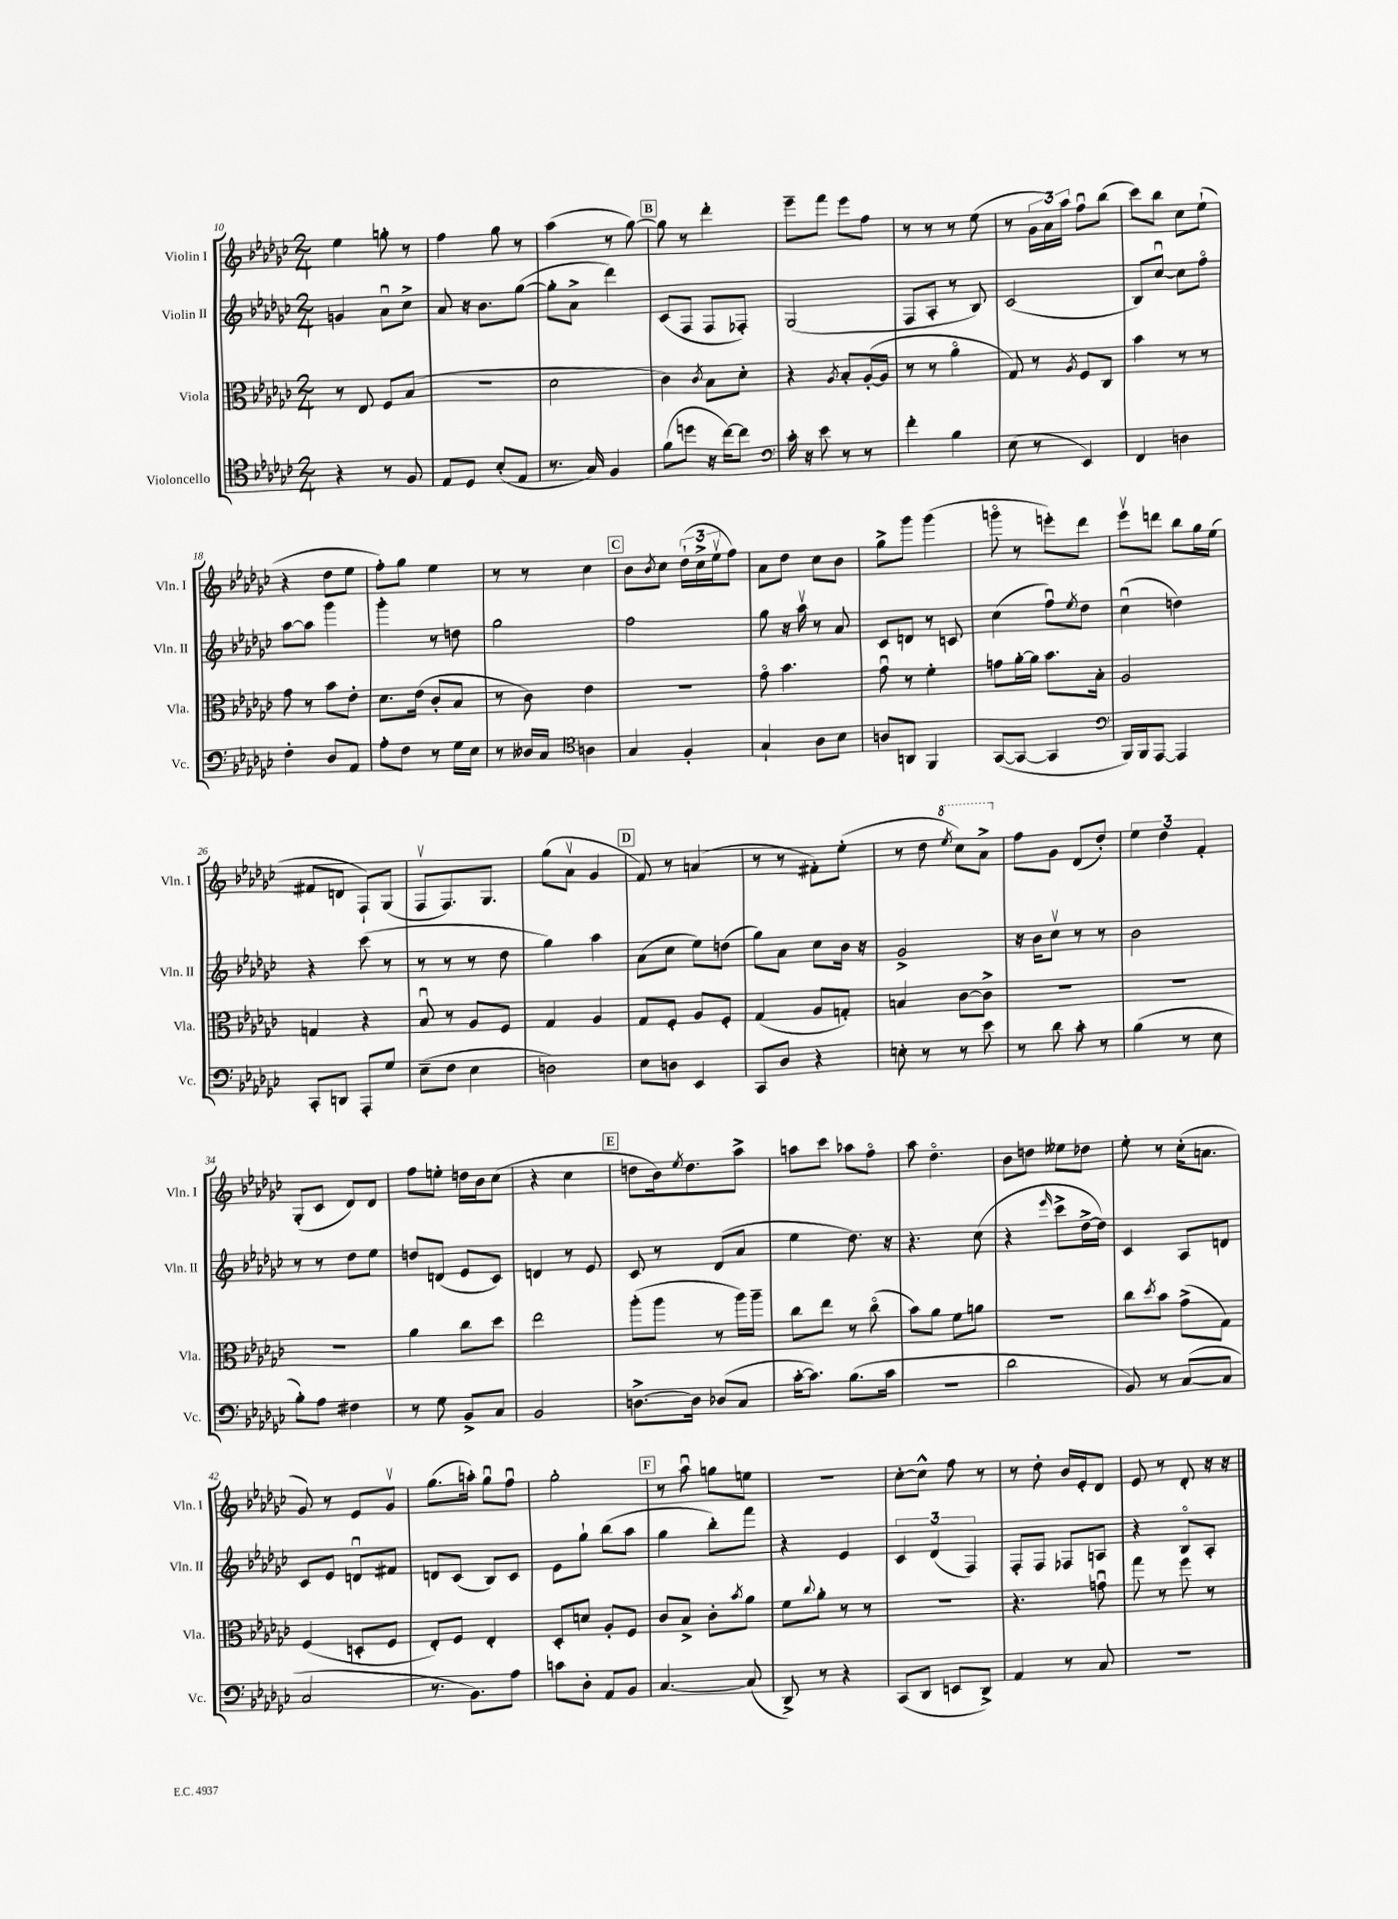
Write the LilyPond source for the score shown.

<<
\new StaffGroup <<
\new Staff = "s0" \with { instrumentName = "Violin I" shortInstrumentName = "Vln. I" } {
    \clef treble \key ges \major \numericTimeSignature \time 2/4
    ees''4 g''8-. r8 |
    f''4 ges''8 r8 |
    aes''4( r8 ges''8~) |
    \mark \markup { \box "B" } ges''8 r8 des'''4-. |
    ees'''8-- f'''8 ees'''8 f''8 |
    r8 r8 r8 ees''8( |
    r8 \tuplet 3/2 { ges'16 aes'16) aes''16 } f''8\downbow bes''8( |
    ces'''8) bes''8 ces''8 ees''8-!( |
    r4 des''8 ees''8 |
    f''8-.) ges''8 ees''4 |
    r8 r8 ces''4 |
    \mark \markup { \box "C" } bes'8 \acciaccatura { bes'8 } ces''8 \tuplet 3/2 { des''16-!( ces''16-> ees''16\upbow } f''8) |
    aes'8 des''8 ces''8 bes'8 |
    ges''8-> ges'''8 ges'''4( |
    g'''8\flageolet r8 e'''8-.) des'''8 |
    ees'''8\upbow d'''8 bes''8 ges''16 ees''16( |
    fis'8 d'8 f8-!) ges8( |
    f8\upbow f8.) ges8. |
    ges''8( aes'8\upbow ges'4 |
    \mark \markup { \box "D" } f'8) r8 a'4( |
    r8 r8 fis'8-.) ees''8-.( |
    r8 des''8 \ottava #1 \acciaccatura { ees'''8 } ces'''8) aes''8-> \ottava #0 |
    f''8 ges'8 des'8( des''8-.) |
    \tuplet 3/2 { ees''4 des''4 f'4-. } |
    ges8-.( ces'8 des'8) des'8 |
    f''8 e''8-. d''16 bes'16 ces''8( |
    r4 ces''4 |
    \mark \markup { \box "E" } d''8 bes'16) \acciaccatura { ees''8 } d''8. aes''8-> |
    a''8 ces'''8 aes''8 f''8\flageolet |
    aes''8 des''4.\flageolet |
    bes'8 d''8 eeses''8 des''8 |
    ees''8-. r8 ces''16-.( a'8. |
    ges'8) r8 ees'8 ges'8\upbow |
    ges''8.( a''16-.) ges''8\downbow f''8\downbow |
    ges''2-. |
    \mark \markup { \box "F" } r8 aes''8\downbow g''8 e''8 |
    r2 |
    ces''8~-. ces''8-^ f''8 r8 |
    r8 des''8-. bes'16 ees'16-. des'8 |
    ees'8 r8 des'8-. r16 r16 \bar "|." |
}
\new Staff = "s1" \with { instrumentName = "Violin II" shortInstrumentName = "Vln. II" } {
    \clef treble \key ges \major \numericTimeSignature \time 2/4
    g'4 aes'8\downbow ces''8-> |
    aes'8 r16 bes'8. ges''8~( |
    ges''8-. aes'8-> des'''4) |
    \mark \markup { \box "B" } ces'8( f8 f8 fes8-.) |
    ges2( |
    f8 aes8-. r8 bes8) |
    ces'2( |
    bes8) ces''8~\downbow ces''8 f''8\flageolet |
    aes''8~ aes''8 ges'''4 |
    ges'''4-. r8 d''8 |
    ges''2 |
    \mark \markup { \box "C" } f''2 |
    ges''8 r16 aes''16\upbow r8 aes'8 |
    ces'8 d'8 r8 c'8 |
    ces''4( f''8\downbow) \acciaccatura { ees''8 } des''8 |
    ces''4\downbow( d''4) |
    r4 ces'''8( r8 |
    r8 r8 r8 des''8 |
    ges''4) aes''4 |
    \mark \markup { \box "D" } aes'8( ces''8 ees''8) d''8( |
    ges''8) aes'8 ces''8 bes'16 r16 |
    ges'2-> |
    r16 bes'16 ces''8\upbow r8 r8 |
    bes'2 |
    r8 r8 des''8 ees''8 |
    d''8 d'8( ees'8 ces'8) |
    d'4 r8 ees'8 |
    \mark \markup { \box "E" } ces'8 r8 des'8( aes'8 |
    ees''4 des''8.) r16 |
    r4. ces''8( |
    r4 \grace { ees'''16 } ces'''8-> des''16~-> des''16) |
    ces'4 aes8 d'8 |
    ces'8 ees'8 d'8\downbow fis'8 |
    d'8 ces'8( bes8) ces'8 |
    ees'8 ges''8-! bes''8( aes''8 |
    \mark \markup { \box "F" } ges''4 bes''8-.) f'''8 |
    r4 ees'4 |
    \tuplet 3/2 { ces'4 des'4( f4) } |
    f8-. f8 fes8 a8 |
    r4 bes8\flageolet aes8-. \bar "|." |
}
\new Staff = "s2" \with { instrumentName = "Viola" shortInstrumentName = "Vla." } {
    \clef alto \key ges \major \numericTimeSignature \time 2/4
    r8 ees8 f8 bes8( |
    r2 |
    des'2 |
    \mark \markup { \box "B" } ces'4) \acciaccatura { ces'8 } bes8 des'8-. |
    r4 \acciaccatura { aes8 } bes8-. aes16~-.( aes16 |
    r8 r8 aes'4\flageolet |
    ges8) r8 \acciaccatura { aes8 } f8 ces8 |
    bes'4 r8 r8 |
    ges'8 r8 bes'8 ees'8-. |
    des'8. ees'16( ces'8-. bes8 |
    r8 ces'8) ees'4 |
    \mark \markup { \box "C" } R2 |
    ges'8\flageolet bes'4. |
    ges'8\downbow r8 f'4-. |
    g'8 aes'16~-. aes'16 bes'8. bes16-. |
    aes2 |
    g4 r4 |
    bes8\downbow r8 aes8 f8 |
    ges4 aes4 |
    \mark \markup { \box "D" } ges8 f8-. aes8 f8-. |
    ges4( aes8 g8-.) |
    b4 ces'8~ ces'8-> |
    R2 |
    R2 |
    R2 |
    aes'4 ces''8 des''8 |
    ees''2 |
    \mark \markup { \box "E" } aes''8-.( aes''8 r8 aes''16) aes''16-- |
    ces''8 ees''8 r8 ces''8\flageolet( |
    bes'8) aes'8 f'8 a'8 |
    r2 |
    ces''8 \acciaccatura { des''8 } bes'8 ges'8->( ges8) |
    f4( d8-. f8 |
    ees8-.) f8 ees4-. |
    des8-. d'8 aes8-. f8 |
    \mark \markup { \box "F" } ces'8 bes8-> ces'8-. \acciaccatura { bes'8 } aes'8 |
    f'8 \appoggiatura { ces''8 } aes'8-. r8 r8 |
    r2 |
    r4. g'8\downbow |
    ges''8 r8 f''8 r8 \bar "|." |
}
\new Staff = "s3" \with { instrumentName = "Violoncello" shortInstrumentName = "Vc." } {
    \clef tenor \key ges \major \numericTimeSignature \time 2/4
    r4 r8 f8 |
    ees8 des8 bes8-.( ees8 |
    r8. ges16) f4 |
    \mark \markup { \box "B" } f'8( d''8 r16 ces''16~) ces''8 |
    \clef bass ces'16-. r16 ees'8 r8 r8 |
    f'4-. bes4 |
    ees8( r8 ees,4) |
    f,4 d4 |
    f4-. des8 aes,8 |
    aes8-. f8 r8 ges16 ees16 |
    r8 deses16 ces16 \clef tenor a4 |
    \mark \markup { \box "C" } ges4 f4-. |
    ges4-! aes8 bes8 |
    a8 a,8 f,4 |
    ges,8~( ges,8~ ges,4 |
    \clef bass bes,,16) bes,,16 aes,,8~ aes,,4 |
    ces,8-. d,8 aes,,8-. ges8 |
    ees8--( f8 ees4 |
    d2) |
    \mark \markup { \box "D" } ees8 d8 ees,4 |
    ces,8 des8 r4 |
    e8-. r8 r8 ees'8 |
    r8 des'8 ces'8-. r8 |
    bes4( r8 ees8 |
    bes8-.) aes8 fis4 |
    r8 ges8 bes,8-> ces8 |
    bes,2 |
    \mark \markup { \box "E" } d8.~-> d16 des8( ces8 |
    ces'16~-. ces'8.) bes8.( ces'16 |
    r2 |
    des'2 |
    bes,8) r8 ces8~( ces8 |
    ces2 |
    r8. bes,8.) aes8 |
    c'8 des8-. aes,8 bes,8 |
    \mark \markup { \box "F" } ces4.~ ces8( |
    des,8->) r8 r4 |
    ces,8( des,8 e,8 des,8->) |
    aes,4 r8 ces8 |
    R2 \bar "|." |
}
>>
>>
\layout { \context { \Score currentBarNumber = #10 } }
